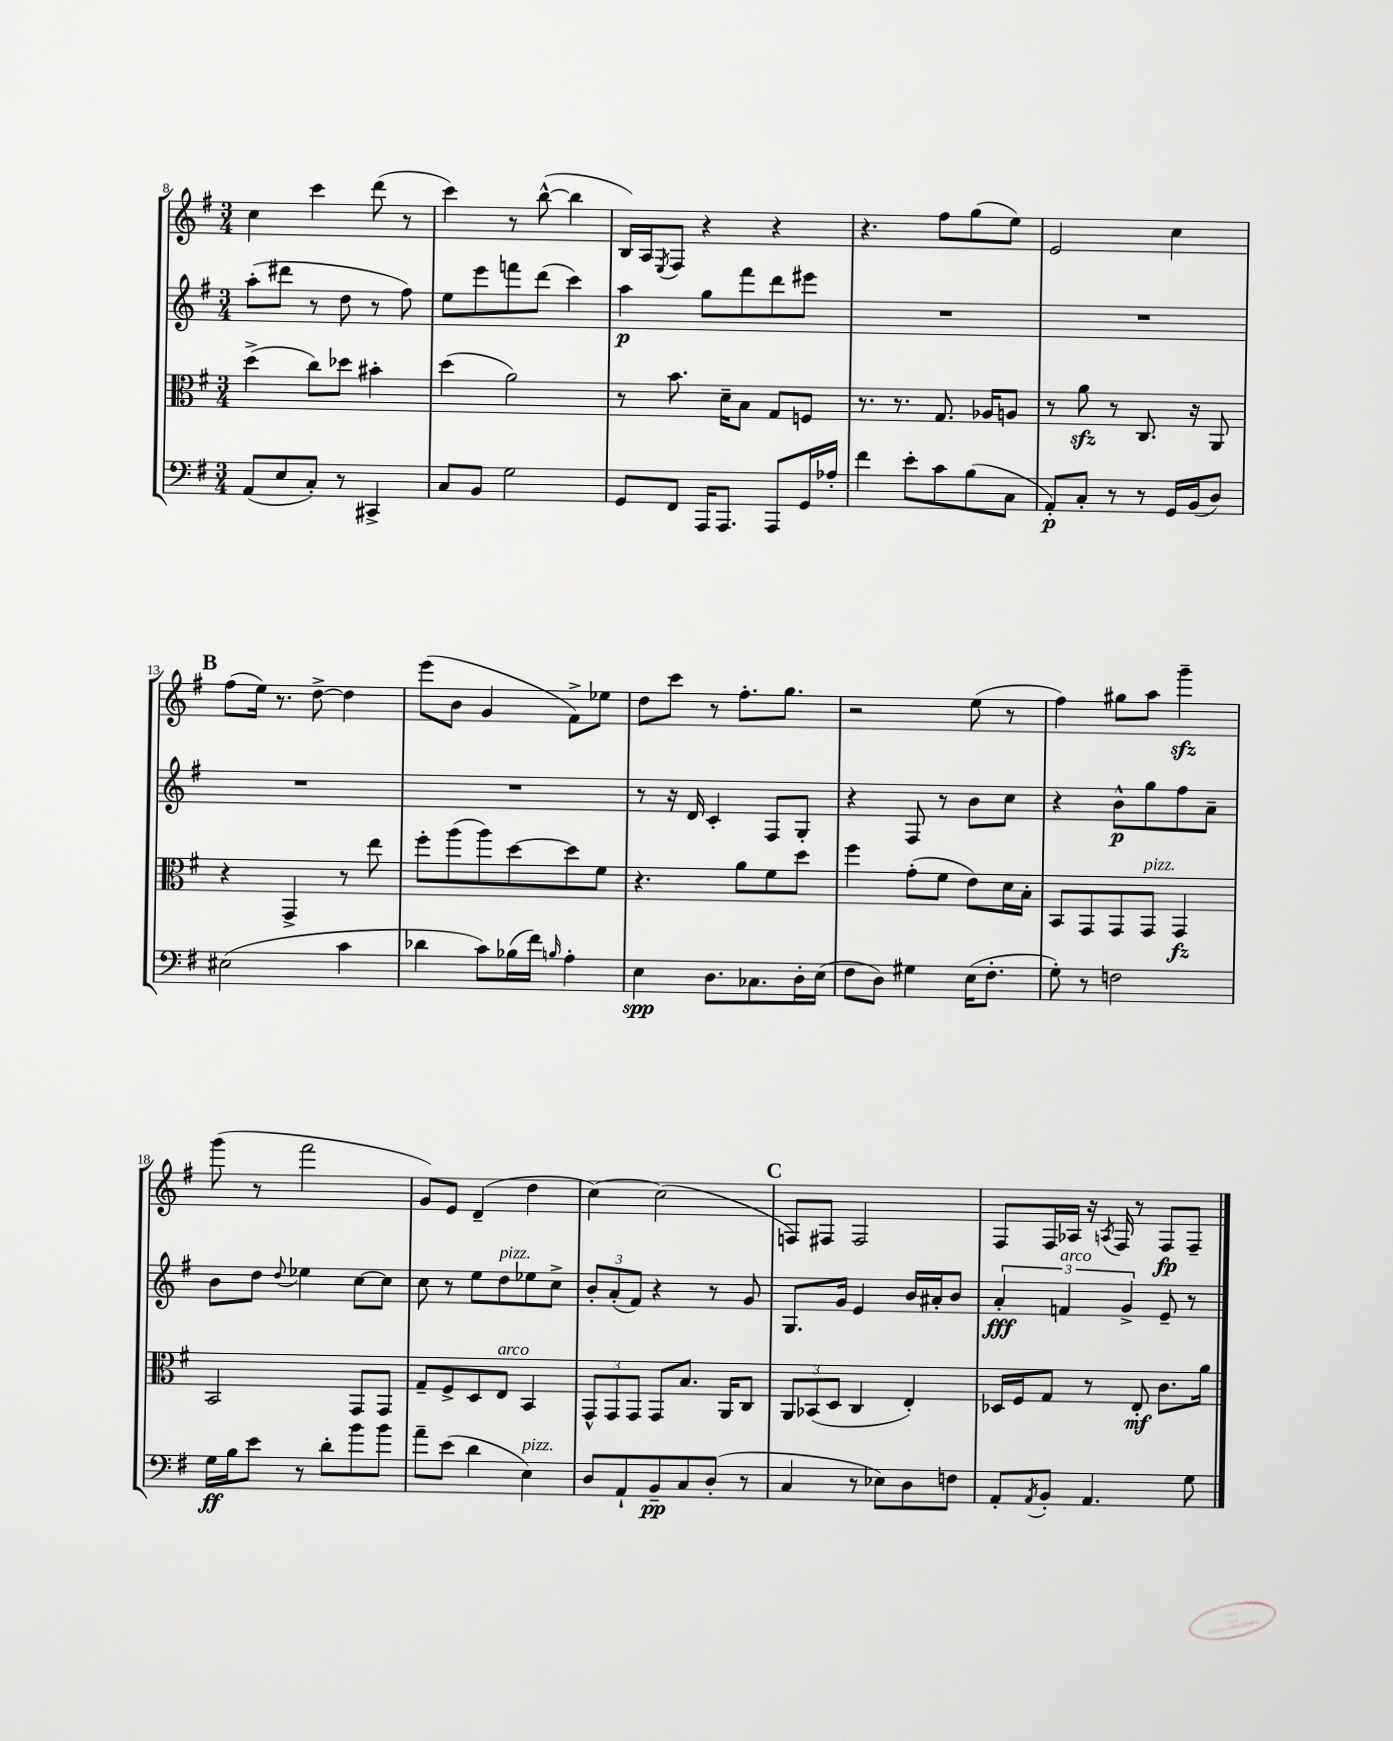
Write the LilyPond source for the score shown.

<<
\new StaffGroup <<
\new Staff = "s0" {
    \clef treble \key g \major \numericTimeSignature \time 3/4
    c''4 c'''4 d'''8( r8 |
    c'''4) r8 b''8~-^( b''4 |
    b16) a16 \acciaccatura { e8 } fis8 r4 r4 |
    r4. fis''8 g''8( e''8) |
    e'2 c''4 |
    \mark \markup { \bold "B" } fis''8( e''16) r8. d''8~-> d''4 |
    e'''8( b'8 g'4 fis'8->) ees''8 |
    d''8 c'''8 r8 fis''8.-. g''8. |
    r2 e''8( r8 |
    fis''4) gis''8 a''8 g'''4--\sfz |
    g'''8( r8 fis'''2 |
    g'8) e'8 d'4--( d''4 |
    c''4~) c''2( |
    \mark \markup { \bold "C" } f8) fis8 fis2 |
    fis8 fis16 aes16 r16 \acciaccatura { a8 } fis16 r8 fis8\fp fis8-- \bar "|." |
}
\new Staff = "s1" {
    \clef treble \key g \major \numericTimeSignature \time 3/4
    a''8-.( dis'''8 r8 d''8 r8 fis''8) |
    e''8 e'''8 f'''8 d'''8( c'''4) |
    a''4\p g''8 fis'''8 d'''8 eis'''8 |
    R2. |
    R2. |
    \mark \markup { \bold "B" } R2. |
    R2. |
    r8 r16 d'16 c'4-. fis8 g8-. |
    r4 fis8 r8 b'8 c''8 |
    r4 b'8-^\p g''8 fis''8 a'8-- |
    b'8 d''8 \appoggiatura { d''8 } ees''4 c''8~ c''8 |
    c''8 r8 e''8 d''8^\markup { \italic "pizz." } ees''8 c''8-> |
    \tuplet 3/2 { b'8-. a'8-.( fis'8) } r4 r8 g'8 |
    \mark \markup { \bold "C" } g8. g'16 e'4 b'16 ais'16-. b'8 |
    \tuplet 3/2 { a'4-.\fff f'4^\markup { \italic "arco" } g'4-> } e'8-- r8 \bar "|." |
}
\new Staff = "s2" {
    \clef alto \key g \major \numericTimeSignature \time 3/4
    d''4->( c''8) des''8 bis'4-. |
    d''4( a'2) |
    r8 b'8. d'16-- b8 g8 f8 |
    r8. r8. g8. aes16 a8 |
    r8 a'8\sfz r8 c8. r16 a,8 |
    \mark \markup { \bold "B" } r4 g,4-> r8 e''8 |
    fis''8-. a''8( a''8) d''8~ d''8 fis'8 |
    r4. a'8 fis'8 d''8 |
    fis''4 g'8-.( fis'8 e'8) d'16 b16-. |
    b,8 g,8 g,8 g,8^\markup { \italic "pizz." } g,4\fz |
    b,2 g,8 g,8 |
    g8-- fis8-> d8 e8^\markup { \italic "arco" } b,4 |
    \tuplet 3/2 { g,8-^ g,8 g,8 } g,8 b8. a,16 c8 |
    \mark \markup { \bold "C" } \tuplet 3/2 { a,8 bes,8( d8 } c4 e4-.) |
    des16 fis16 g8 r8 e8-.\mf c'8. a'16 \bar "|." |
}
\new Staff = "s3" {
    \clef bass \key g \major \numericTimeSignature \time 3/4
    a,8( e8 c8-.) r8 cis,4-> |
    c8 b,8 g2 |
    g,8 fis,8 a,,16 a,,8. a,,8 g,16 aes16-. |
    fis'4 e'8-. c'8 b8( c8 |
    a,8-.\p) c8-. r8 r8 g,16 b,16( d8) |
    \mark \markup { \bold "B" } eis2( c'4 |
    des'4 c'8) bes16( fis'16) \grace { b16 } a4-. |
    e4\spp d8. ces8. d16-. e16( |
    fis8 d8) gis4 e16( fis8.-. |
    g8-.) r8 f2 |
    g16\ff b16 e'8 r8 d'8-. b'8 b'8 |
    a'8-- e'8( d'4 e4^\markup { \italic "pizz." }) |
    d8 a,8-! b,8--\pp c8 d8-.( r8 |
    \mark \markup { \bold "C" } c4 r8 ees8) d8 f8 |
    a,8-. \acciaccatura { a,8 } b,8-. a,4. g8 \bar "|." |
}
>>
>>
\layout { \context { \Score currentBarNumber = #8 } }
